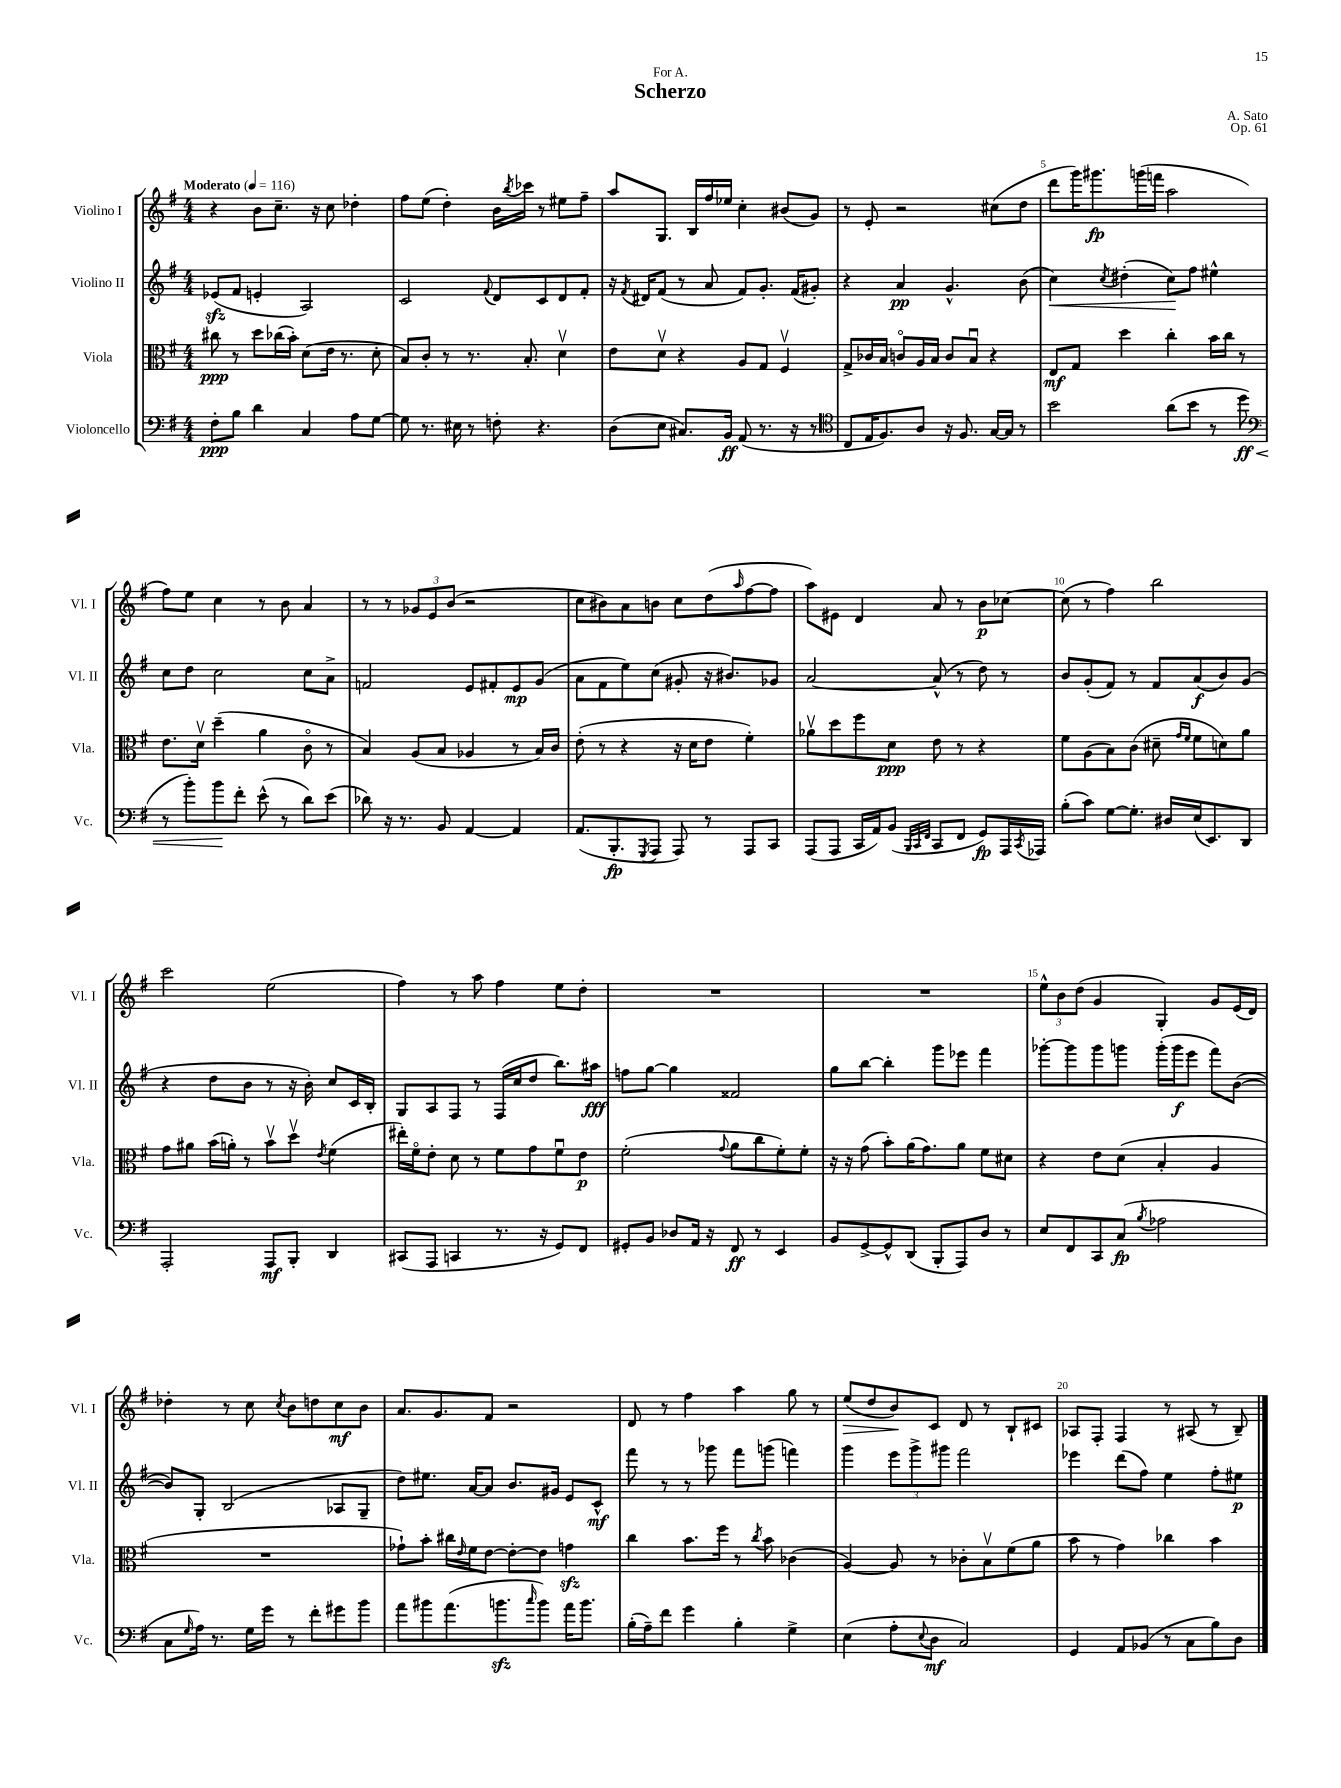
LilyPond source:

\header { title = "Scherzo" composer = "A. Sato" dedication = "For A." opus = "Op. 61" }
<<
\new StaffGroup <<
\new Staff = "s0" \with { instrumentName = "Violino I" shortInstrumentName = "Vl. I" } {
    \clef treble \key g \major \numericTimeSignature \time 4/4 \tempo "Moderato" 4 = 116
    r4 b'8 c''8.-- r16 c''8 des''4-. |
    fis''8 e''8( d''4-.) b'16 \acciaccatura { b''8 } ces'''16 r8 eis''8 fis''8-- |
    a''8 g8. b16 fis''16 ees''16 c''4-. bis'8( g'8) |
    r8 e'8-. r2 cis''8( d''8 |
    d'''8 g'''16) gis'''8.\fp g'''16( f'''16 a''2 |
    fis''8) e''8 c''4 r8 b'8 a'4 |
    r8 r8 \tuplet 3/2 { ges'8 e'8 b'8( } r2 |
    c''8 bis'8) a'8 b'8 c''8 d''8( \grace { a''16 } fis''8~ fis''8 |
    a''8) eis'8 d'4 a'8 r8 b'8\p ces''8~ |
    ces''8( r8 fis''4) b''2 |
    c'''2 e''2( |
    fis''4) r8 a''8 fis''4 e''8 d''8-. |
    R1 |
    R1 |
    \tuplet 3/2 { e''8-^ b'8 d''8( } g'4 g4-.) g'8 e'16( d'16) |
    des''4-. r8 c''8 \acciaccatura { c''8 } b'8 d''8 c''8\mf b'8 |
    a'8. g'8. fis'8 r2 |
    d'8 r8 fis''4 a''4 g''8 r8 |
    e''8\>( d''8 b'8\!) c'8 d'8 r8 b8-! cis'8 |
    aes8 fis8-. fis4 r8 ais8( r8 b8--) \bar "|." |
}
\new Staff = "s1" \with { instrumentName = "Violino II" shortInstrumentName = "Vl. II" } {
    \clef treble \key g \major \numericTimeSignature \time 4/4
    ees'8\sfz( fis'8 e'4-. a2) |
    c'2 \appoggiatura { fis'8 } d'8 c'8 d'8 fis'8-. |
    r16 \acciaccatura { fis'8 } dis'16 fis'8( r8 a'8 fis'8) g'8.-. fis'16( gis'8-.) |
    r4 a'4\pp g'4.-^ b'8( |
    c''4\<) \acciaccatura { c''8 } dis''4-.( c''8\!) fis''8 eis''4-^ |
    c''8 d''8 c''2 c''8 a'8-> |
    f'2 e'8 fis'8-. e'8\mp g'8( |
    a'8 fis'8 e''8) c''8( gis'8-. r16 bis'8.) ges'8 |
    a'2~ a'8-^( r8 d''8) r8 |
    b'8 g'8-.( fis'8) r8 fis'8 a'8\f( b'8) g'8( |
    r4 d''8 b'8 r8 r16 b'16-.) c''8 c'16 b16-. |
    g8 a8 fis8 r8 fis16( c''16 d''8 b''8.) ais''16\fff |
    f''8 g''8~ g''4 fisis'2 |
    g''8 b''8~ b''4-. g'''8 ees'''8 fis'''4 |
    ges'''8~-. ges'''8 ges'''8 g'''8 g'''16-.( g'''16\f e'''8 fis'''8) b'8~( |
    b'8) g8-. b2( aes8 g8-- |
    d''8) eis''8. a'16~ a'8 b'8. gis'16 e'8 c'8-^\mf |
    fis'''8 r8 r8 ges'''8 fis'''8 g'''8( f'''4) |
    g'''4 \tuplet 3/2 { e'''8 g'''8-> gis'''8 } fis'''2 |
    ees'''4 d'''8( fis''8) e''4 fis''8-. eis''8\p \bar "|." |
}
\new Staff = "s2" \with { instrumentName = "Viola" shortInstrumentName = "Vla." } {
    \clef alto \key g \major \numericTimeSignature \time 4/4
    cis''8\ppp r8 d''8 ces''16( b'16-.) d'8( e'16 r8. d'8-. |
    b8) c'8-. r8 r8. b8.-. d'4\upbow |
    e'8 d'8\upbow r4 a8 g8 fis4\upbow |
    g8-> ces'16 b16 c'8\flageolet a16 b16 c'8 b8\downbow r4 |
    e8\mf g8 d''4 c''4-. b'16 c''16 r8 |
    e'8. d'16\upbow d''4--( a'4 c'8\flageolet r8 |
    b4) a8( b8 aes4 r8 b16) c'16 |
    e'8-.( r8 r4 r16 d'16 e'8 fis'4-.) |
    aes'8\upbow d''8 fis''8 d'8\ppp e'8 r8 r4 |
    fis'8 a8( b8) c'8( dis'8-- \grace { g'16 fis'16 } fis'8 d'8) a'8 |
    g'8 ais'8 b'16( a'16-.) r8 b'8\upbow d''8\upbow \acciaccatura { e'8 } fis'4( |
    eis''16-.) fis'16\flageolet e'8-. d'8 r8 fis'8 g'8 fis'8\downbow e'8\p |
    fis'2-.( \appoggiatura { g'8 } a'8 c''8 fis'8-.) fis'8-. |
    r16 r16 g'8( b'8-.) a'16( g'8.) a'8 fis'8 dis'8 |
    r4 e'8 d'8( b4-. a4 |
    R1 |
    ges'8-!) b'8-. cis''16 \grace { e'16 } fis'16 e'8~ e'8~-. e'8 g'4\sfz |
    c''4 b'8. fis''16 r8 \acciaccatura { c''8 } b'8 ces'4( |
    a4~) a8 r8 ces'8-. b8\upbow fis'8( a'8 |
    b'8 r8 g'4) ces''4 b'4 \bar "|." |
}
\new Staff = "s3" \with { instrumentName = "Violoncello" shortInstrumentName = "Vc." } {
    \clef bass \key g \major \numericTimeSignature \time 4/4
    fis8-.\ppp b8 d'4 c4 a8 g8~ |
    g8 r8. eis16 r8 f8-. r4. |
    d8( e8 cis8.) b,16\ff a,8( r8. r16 r8 |
    \clef tenor c8 e16 fis8.) a8 r16 fis8. g16~ g16 r8 |
    b'2 a'8( b'8 r8 d''8\ff\< |
    \clef bass r8 b'8-.) b'8\! fis'8-. e'8-^( r8 d'8) e'8( |
    des'8) r16 r8. b,8 a,4~ a,4 |
    a,8.( b,,8.-.\fp \acciaccatura { g,,8 } a,,8 a,,8) r8 a,,8 c,8 |
    a,,8( a,,8 c,16 a,16) b,8( \grace { b,,32 c,32 fis,32 } c,8 fis,8 g,8\fp) a,,16 \acciaccatura { c,8 } aes,,16 |
    b8-.( c'8) g8~ g8.-. dis16 e16( e,8.) d,8 |
    a,,2-. a,,8\mf b,,8-. d,4 |
    cis,8( a,,8 c,4 r8. r16 g,8) fis,8 |
    gis,8-. b,8 des8 a,16 r16 fis,8\ff r8 e,4 |
    b,8 g,8~-> g,8-^ d,8( b,,8-. a,,8) d8 r8 |
    e8 fis,8 c,8 c8\fp( \acciaccatura { b8 } aes2 |
    c8 \grace { g16 } a16) r8. g16 g'16 r8 fis'8-. gis'8 b'8 |
    a'8 bis'8 a'8.( b'8.\sfz \grace { c''16 } b'8) a'16 b'8. |
    b16-.( a16--) fis'8 g'4 b4-. g4-> |
    e4( a8-. \appoggiatura { e8 } d8\mf c2) |
    g,4 a,8 bes,8( r8 c8 b8) d8 \bar "|." |
}
>>
>>
\layout { \context { \Score \override BarNumber.break-visibility = ##(#f #t #t) barNumberVisibility = #(every-nth-bar-number-visible 5) } }
